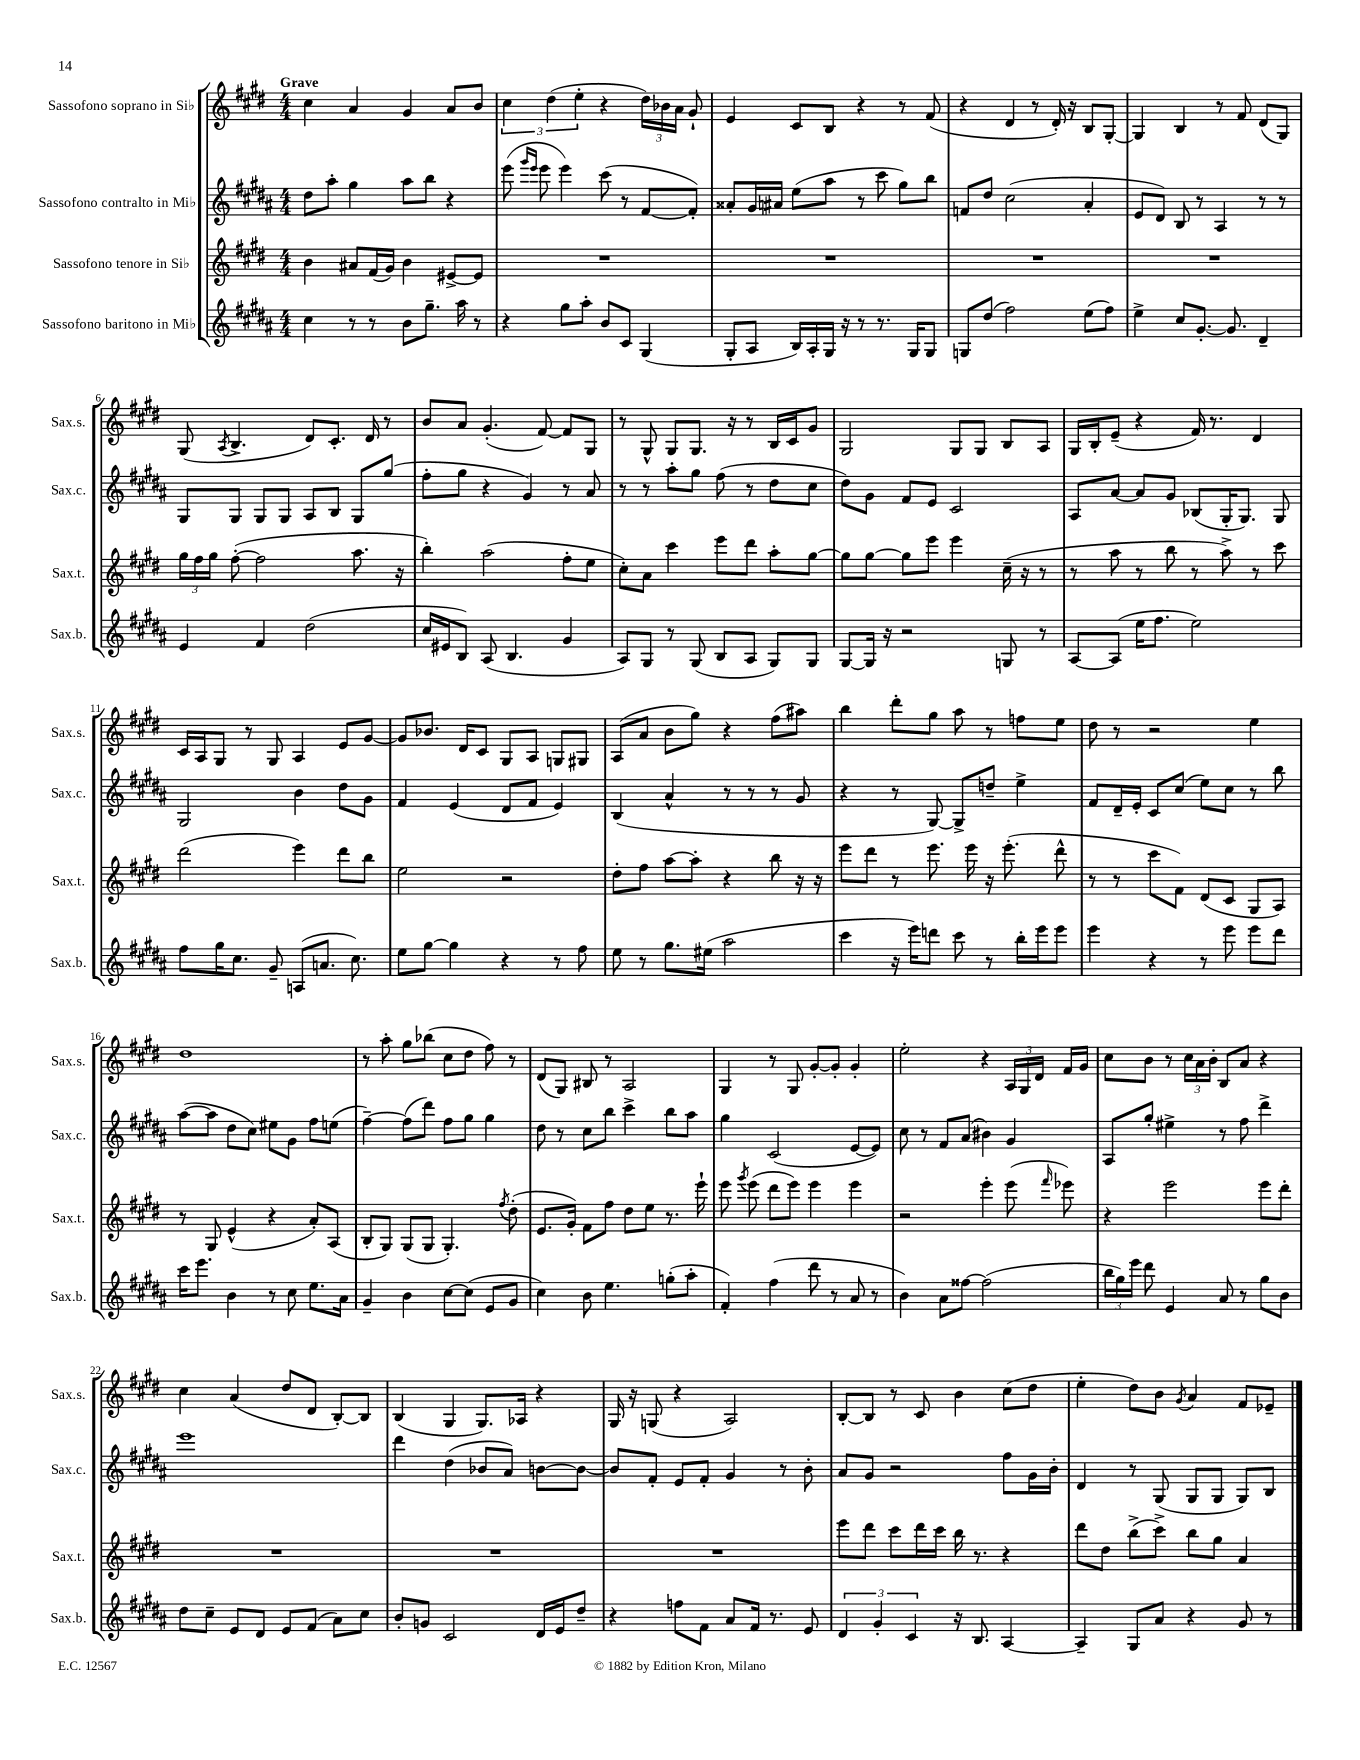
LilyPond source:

<<
\new StaffGroup <<
\new Staff = "s0" \with { instrumentName = "Sassofono soprano in Sib" shortInstrumentName = "Sax.s." } {
    \clef treble \key e \major \numericTimeSignature \time 4/4 \tempo "Grave"
    \autoBeamOff cis''4 a'4 gis'4 a'8[ b'8] |
    \tuplet 3/2 { cis''4 dis''4( e''4-. } r4 \tuplet 3/2 { dis''16[) bes'16 a'16] } gis'8-! |
    e'4 cis'8[ b8] r4 r8 fis'8( |
    r4 dis'4 r8 dis'16-.) r16 b8[ gis8]~-. |
    gis4 b4 r8 fis'8 dis'8[( gis8]) |
    gis8( \acciaccatura { a8 } b4.-> dis'8[) cis'8.]-. dis'16 r8 |
    b'8[ a'8] gis'4.-.( fis'8~) fis'8[ gis8] |
    r8 gis8-^ gis8[ gis8.] r16 r8 b16[ cis'16 gis'8] |
    gis2 gis8[ gis8] b8[ a8] |
    gis16[ b16-. e'8]--( r4 fis'16) r8. dis'4 |
    cis'16[ a16 gis8] r8 gis8 a4 e'8[ gis'8]~ |
    gis'8[ bes'8.] dis'16[ cis'8] gis8[ a8] g8[ gis8] |
    a8[( a'8] b'8[ gis''8]) r4 fis''8[( ais''8]) |
    b''4 dis'''8[-. gis''8] a''8 r8 f''8[ e''8] |
    dis''8 r8 r2 e''4 |
    dis''1 |
    r8 a''8-. gis''8[ bes''8]( cis''8[ dis''8] fis''8) r8 |
    dis'8[( gis8]) bis8 r8 a2 |
    gis4 r8 gis8 gis'8[~-. gis'8]-. gis'4-. |
    e''2-. r4 \tuplet 3/2 { a16[ gis16 dis'16] } fis'16[ gis'16] |
    cis''8[ b'8] r8 \tuplet 3/2 { cis''16[ a'16 b'16]-. } b8[ a'8] r4 |
    cis''4 a'4( dis''8[ dis'8] b8[~-.) b8] |
    b4( gis4 gis8.[) aes16] r4 |
    gis16 r16 g8( r4 a2) |
    b8[~-. b8] r8 cis'8 b'4 cis''8[( dis''8] |
    e''4-. dis''8[) b'8] \acciaccatura { gis'8 } a'4 fis'8[ ees'8]-- \bar "|." |
}
\new Staff = "s1" \with { instrumentName = "Sassofono contralto in Mib" shortInstrumentName = "Sax.c." } {
    \clef treble \key b \major \numericTimeSignature \time 4/4
    \autoBeamOff dis''8[ ais''8]-. gis''4 ais''8[ b''8] r4 |
    e'''8( \grace { gis'''16[ e'''16] } e'''8 e'''4) cis'''8( r8 fis'8[~ fis'8]-.) |
    aisis'8[-. gis'16 ais'16] e''8[( ais''8] r8 cis'''8 gis''8[) b''8] |
    f'8[ dis''8] cis''2( ais'4-. |
    e'8[ dis'8]) b8 r8 ais4 r8 r8 |
    gis8[ gis8] gis8[ gis8] ais8[ b8] gis8[ gis''8]( |
    fis''8[-. gis''8] r4 gis'4) r8 ais'8 |
    r8 r8 ais''8[-. gis''8] fis''8( r8 dis''8[ cis''8] |
    dis''8[) gis'8] fis'8[ e'8] cis'2 |
    ais8[ ais'8]~ ais'8[ gis'8] bes8[( gis16-. gis8.]) gis8 |
    gis2 b'4 dis''8[ gis'8] |
    fis'4 e'4( dis'8[ fis'8] e'4) |
    b4( ais'4-^ r8 r8 r8 gis'8 |
    r4 r8 gis8~) gis8[-> d''8]-- e''4-> |
    fis'8[ dis'16-- e'16]-. cis'8[ cis''8]( e''8[) cis''8] r8 b''8 |
    ais''8[~( ais''8] dis''8[ cis''8]) eis''8[ gis'8] fis''8[ e''8]( |
    fis''4~--) fis''8[( dis'''8]) fis''8[ gis''8] gis''4 |
    dis''8 r8 cis''8[ b''8] cis'''4-> b''8[ ais''8] |
    gis''4 cis'2( e'8[~ e'8]) |
    cis''8 r8 fis'8[ ais'8]( bis'4) gis'4 |
    ais8[ gis''8]-. eis''4-> r8 fis''8 dis'''4-> |
    e'''1 |
    dis'''4 dis''4( bes'8[ ais'8]) b'8[~ b'8]~ |
    b'8[ fis'8]-. e'8[ fis'8]-. gis'4 r8 b'8-. |
    ais'8[ gis'8] r2 fis''8[ gis'16 b'16]-. |
    dis'4 r8 gis8( gis8[ gis8] gis8[) b8] \bar "|." |
}
\new Staff = "s2" \with { instrumentName = "Sassofono tenore in Sib" shortInstrumentName = "Sax.t." } {
    \clef treble \key e \major \numericTimeSignature \time 4/4
    \autoBeamOff b'4 ais'8[ fis'16( gis'16]) b'4 eis'8[~-> eis'8] |
    R1 |
    R1 |
    R1 |
    R1 |
    \tuplet 3/2 { gis''16[ fis''16 gis''16] } fis''8~-.( fis''2 a''8. r16 |
    b''4-.) a''2( fis''8[-. e''8] |
    cis''8[-.) a'8] cis'''4 e'''8[ dis'''8] a''8[-. gis''8]~ |
    gis''8[ gis''8]~ gis''8[ e'''8] e'''4 cis''16--( r16 r8 |
    r8 a''8 r8 b''8 r8 a''8->) r8 cis'''8 |
    dis'''2( e'''4) dis'''8[ b''8] |
    e''2 r2 |
    dis''8[-. fis''8] a''8[~ a''8]-. r4 b''8 r16 r16 |
    e'''8[ dis'''8] r8 e'''8. e'''16 r16 e'''8.-.( dis'''8-^ |
    r8 r8 cis'''8[ fis'8]) dis'8[( cis'8] gis8[ a8]) |
    r8 gis8 e'4-^( r4 a'8[-.) a8]( |
    b8[-. gis8]) gis8[( gis8] gis4.-.) \acciaccatura { fis''8 } dis''8-.( |
    e'8.[ gis'16]-.) fis'8[ fis''8] dis''8[ e''8] r8. e'''16-! |
    e'''8 \acciaccatura { gis'''8 } e'''8( dis'''8[ e'''8]) e'''4 e'''4 |
    r2 e'''4-. e'''8( \grace { fis'''16 } ees'''8) |
    r4 e'''2 e'''8[ dis'''8]-. |
    R1 |
    R1 |
    R1 |
    e'''8[ dis'''8] cis'''8[ dis'''16 cis'''16] b''16 r8. r4 |
    dis'''8[ dis''8] b''8[->( cis'''8]->) b''8[ gis''8] a'4 \bar "|." |
}
\new Staff = "s3" \with { instrumentName = "Sassofono baritono in Mib" shortInstrumentName = "Sax.b." } {
    \clef treble \key b \major \numericTimeSignature \time 4/4
    \autoBeamOff cis''4 r8 r8 b'8[ gis''8.]-- ais''16 r8 |
    r4 gis''8[ ais''8]-. b'8[ cis'8] gis4( |
    gis8[-. ais8] b16[) ais16-. gis16] r16 r8 r8. gis16[ gis8] |
    g8[ dis''8]( fis''2) e''8[( fis''8]) |
    e''4-> cis''8[ gis'8.]~-. gis'8. dis'4-- |
    e'4 fis'4 dis''2( |
    cis''16[ eis'16 b8]) ais8( b4. gis'4 |
    ais8[) gis8] r8 gis8( b8[ ais8] gis8[) gis8] |
    gis8[~ gis16] r16 r2 g8 r8 |
    ais8[~ ais8]( e''16[ fis''8.] e''2) |
    fis''8[ gis''16 cis''8.] gis'8-- a8[( a'8.] cis''8.) |
    e''8[ gis''8]~ gis''4 r4 r8 fis''8 |
    e''8 r8 gis''8.[ eis''16]( ais''2 |
    cis'''4 r16 e'''16[) d'''8] cis'''8 r8 b''16[-. e'''16 e'''8] |
    e'''4 r4 r8 e'''8 e'''8[ dis'''8] |
    cis'''16[ e'''8.] b'4 r8 cis''8 e''8.[ ais'16] |
    gis'4-- b'4 cis''8[~ cis''8]( e'8[ gis'8] |
    cis''4) b'8 e''4. g''8[-.( ais''8]-. |
    fis'4-.) fis''4( dis'''8 r8 ais'8 r8 |
    b'4) ais'8[ fisis''8]~ fisis''2( |
    \tuplet 3/2 { b''16[ gis''16) e'''16] } dis'''8 e'4 ais'8 r8 gis''8[ b'8] |
    dis''8[ cis''8]-- e'8[ dis'8] e'8[ fis'8]( ais'8[) cis''8] |
    b'8[-. g'8] cis'2 dis'16[ e'16 dis''8]-- |
    r4 f''8[ fis'8] ais'8[ fis'16] r8. e'8 |
    \tuplet 3/2 { dis'4 gis'4-. cis'4 } r16 b8. ais4~ |
    ais4-- gis8[ ais'8] r4 gis'8 r8 \bar "|." |
}
>>
>>
